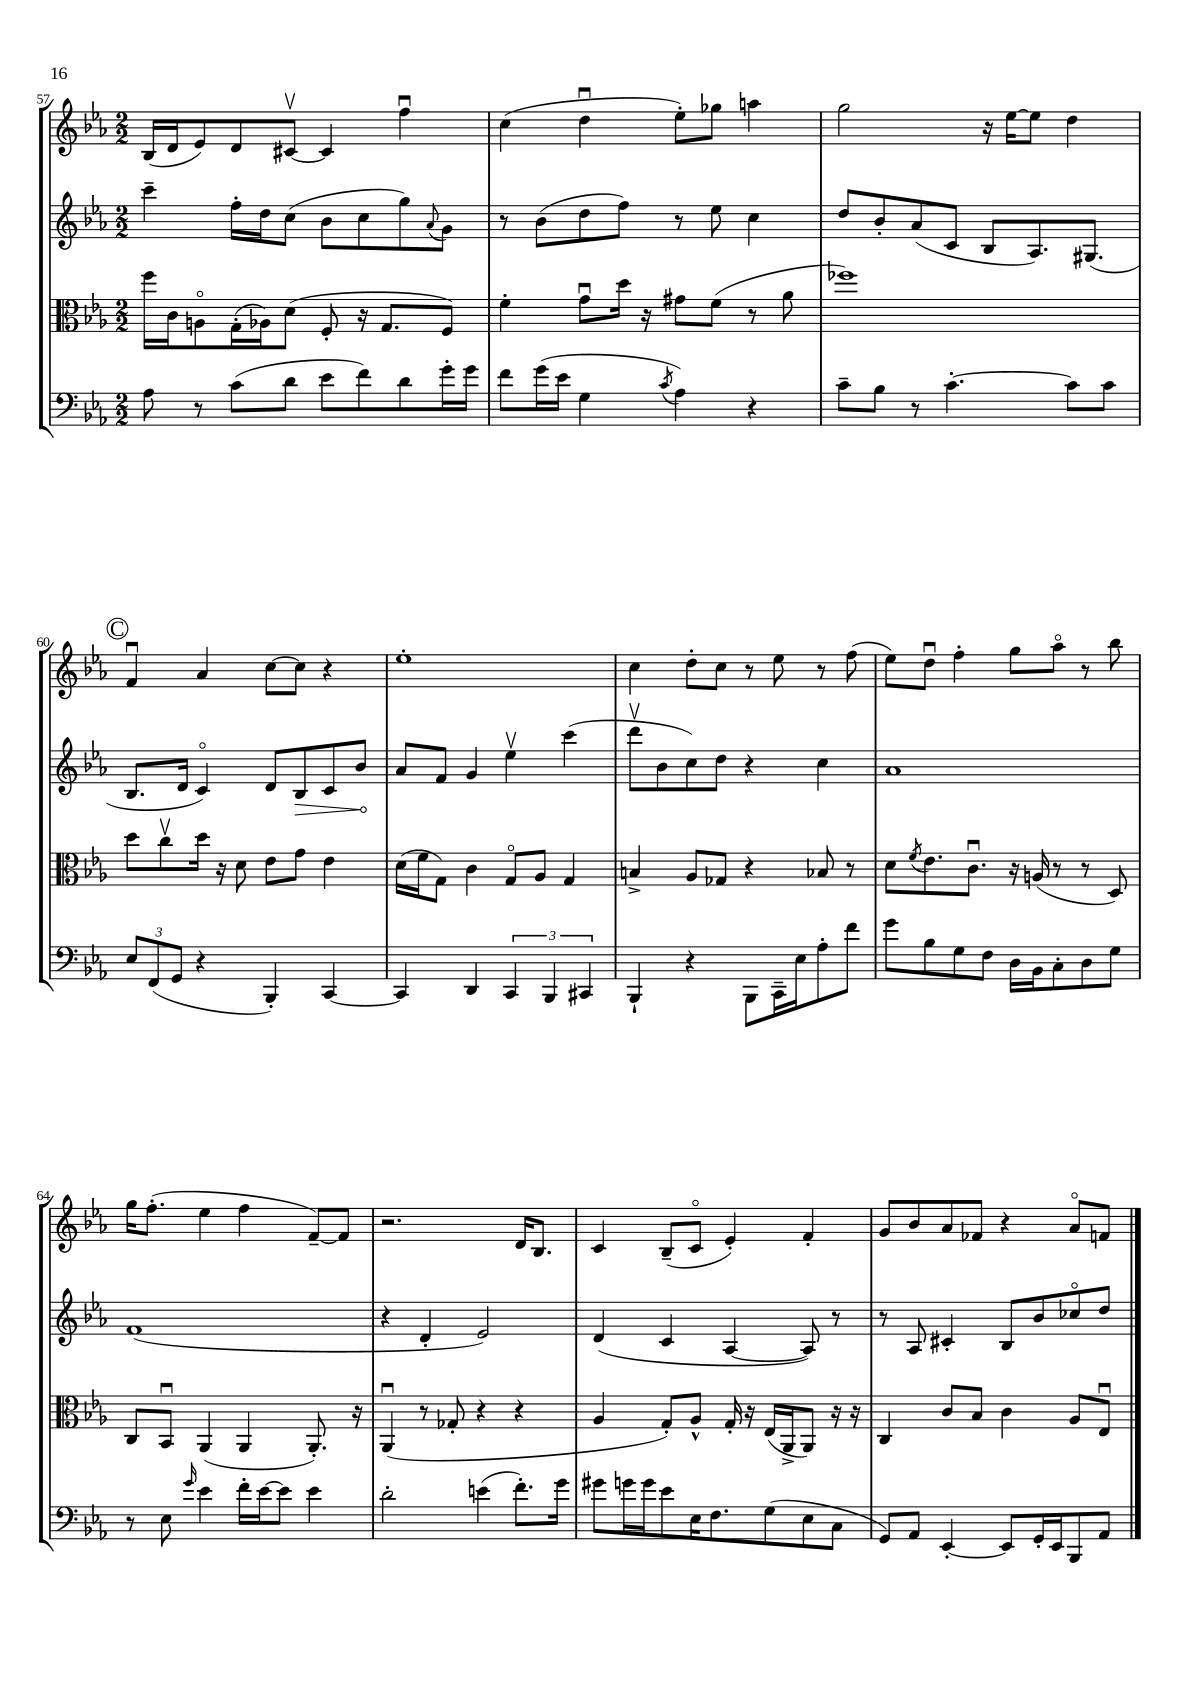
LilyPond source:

<<
\new StaffGroup <<
\new Staff = "s0" {
    \clef treble \key ees \major \numericTimeSignature \time 2/2
    bes16( d'16 ees'8) d'8 cis'8~\upbow cis'4 f''4\downbow |
    c''4( d''4\downbow ees''8-.) ges''8 a''4 |
    g''2 r16 ees''16~ ees''8 d''4 |
    \mark \markup { \circle "C" } f'4\downbow aes'4 c''8~ c''8 r4 |
    ees''1-. |
    c''4 d''8-. c''8 r8 ees''8 r8 f''8( |
    ees''8) d''8\downbow f''4-. g''8 aes''8\flageolet r8 bes''8 |
    g''16 f''8.-.( ees''4 f''4 f'8~--) f'8 |
    r2. d'16 bes8. |
    c'4 bes8--( c'8\flageolet ees'4-.) f'4-. |
    g'8 bes'8 aes'8 fes'8 r4 aes'8\flageolet f'8 \bar "|." |
}
\new Staff = "s1" {
    \clef treble \key ees \major \numericTimeSignature \time 2/2
    c'''4-- f''16-. d''16 c''8( bes'8 c''8 g''8) \appoggiatura { aes'8 } g'8 |
    r8 bes'8( d''8 f''8) r8 ees''8 c''4 |
    d''8 bes'8-. aes'8( c'8 bes8 aes8.) gis8.( |
    \mark \markup { \circle "C" } bes8. d'16 c'4\flageolet) d'8 \once \override Hairpin.circled-tip = ##t bes8\> c'8 bes'8\! |
    aes'8 f'8 g'4 ees''4\upbow c'''4( |
    d'''8\upbow bes'8 c''8) d''8 r4 c''4 |
    aes'1 |
    f'1( |
    r4 d'4-. ees'2) |
    d'4( c'4 aes4~ aes8) r8 |
    r8 aes8 cis'4-. bes8 bes'8 ces''8\flageolet d''8 \bar "|." |
}
\new Staff = "s2" {
    \clef alto \key ees \major \numericTimeSignature \time 2/2
    f''16 c'16 a8\flageolet g16-.( aes16) d'8( f8-. r16 g8. f8) |
    f'4-. g'8\downbow d''16 r16 gis'8 f'8( r8 aes'8 |
    fes''1) |
    \mark \markup { \circle "C" } d''8 c''8\upbow d''16 r16 d'8 ees'8 g'8 ees'4 |
    d'16( f'16 g8) c'4 g8\flageolet aes8 g4 |
    b4-> aes8 ges8 r4 bes8 r8 |
    d'8 \acciaccatura { f'8 } ees'8. c'8.\downbow r16 a16( r8 r8 d8) |
    c8 bes,8\downbow aes,4( aes,4 aes,8.-.) r16 |
    aes,4\downbow( r8 ges8-. r4 r4 |
    aes4 g8-.) aes8-^ g16-. r16 ees16( aes,16-> aes,8) r16 r16 |
    c4 c'8 bes8 c'4 aes8 ees8\downbow \bar "|." |
}
\new Staff = "s3" {
    \clef bass \key ees \major \numericTimeSignature \time 2/2
    aes8 r8 c'8( d'8 ees'8 f'8) d'8 g'16-. g'16 |
    f'8 g'16( ees'16 g4 \acciaccatura { c'8 } aes4) r4 |
    c'8-- bes8 r8 c'4.~-. c'8 c'8 |
    \mark \markup { \circle "C" } \tuplet 3/2 { ees8 f,8( g,8 } r4 bes,,4-.) c,4~ |
    c,4 d,4 \tuplet 3/2 { c,4 bes,,4 cis,4 } |
    bes,,4-! r4 bes,,8 c,16-- ees16 aes8-. f'8 |
    g'8 bes8 g8 f8 d16 bes,16 c8-. d8 g8 |
    r8 ees8 \grace { g'16 } ees'4 f'16-. ees'16~ ees'8 ees'4 |
    d'2-. e'4( f'8.-.) g'16 |
    gis'8 g'16 g'16 ees'8 ees16 f8. g8( ees8 c8 |
    g,8) aes,8 ees,4~-. ees,8 g,16-. ees,16 bes,,8 aes,8 \bar "|." |
}
>>
>>
\layout { \context { \Score currentBarNumber = #57 } }
